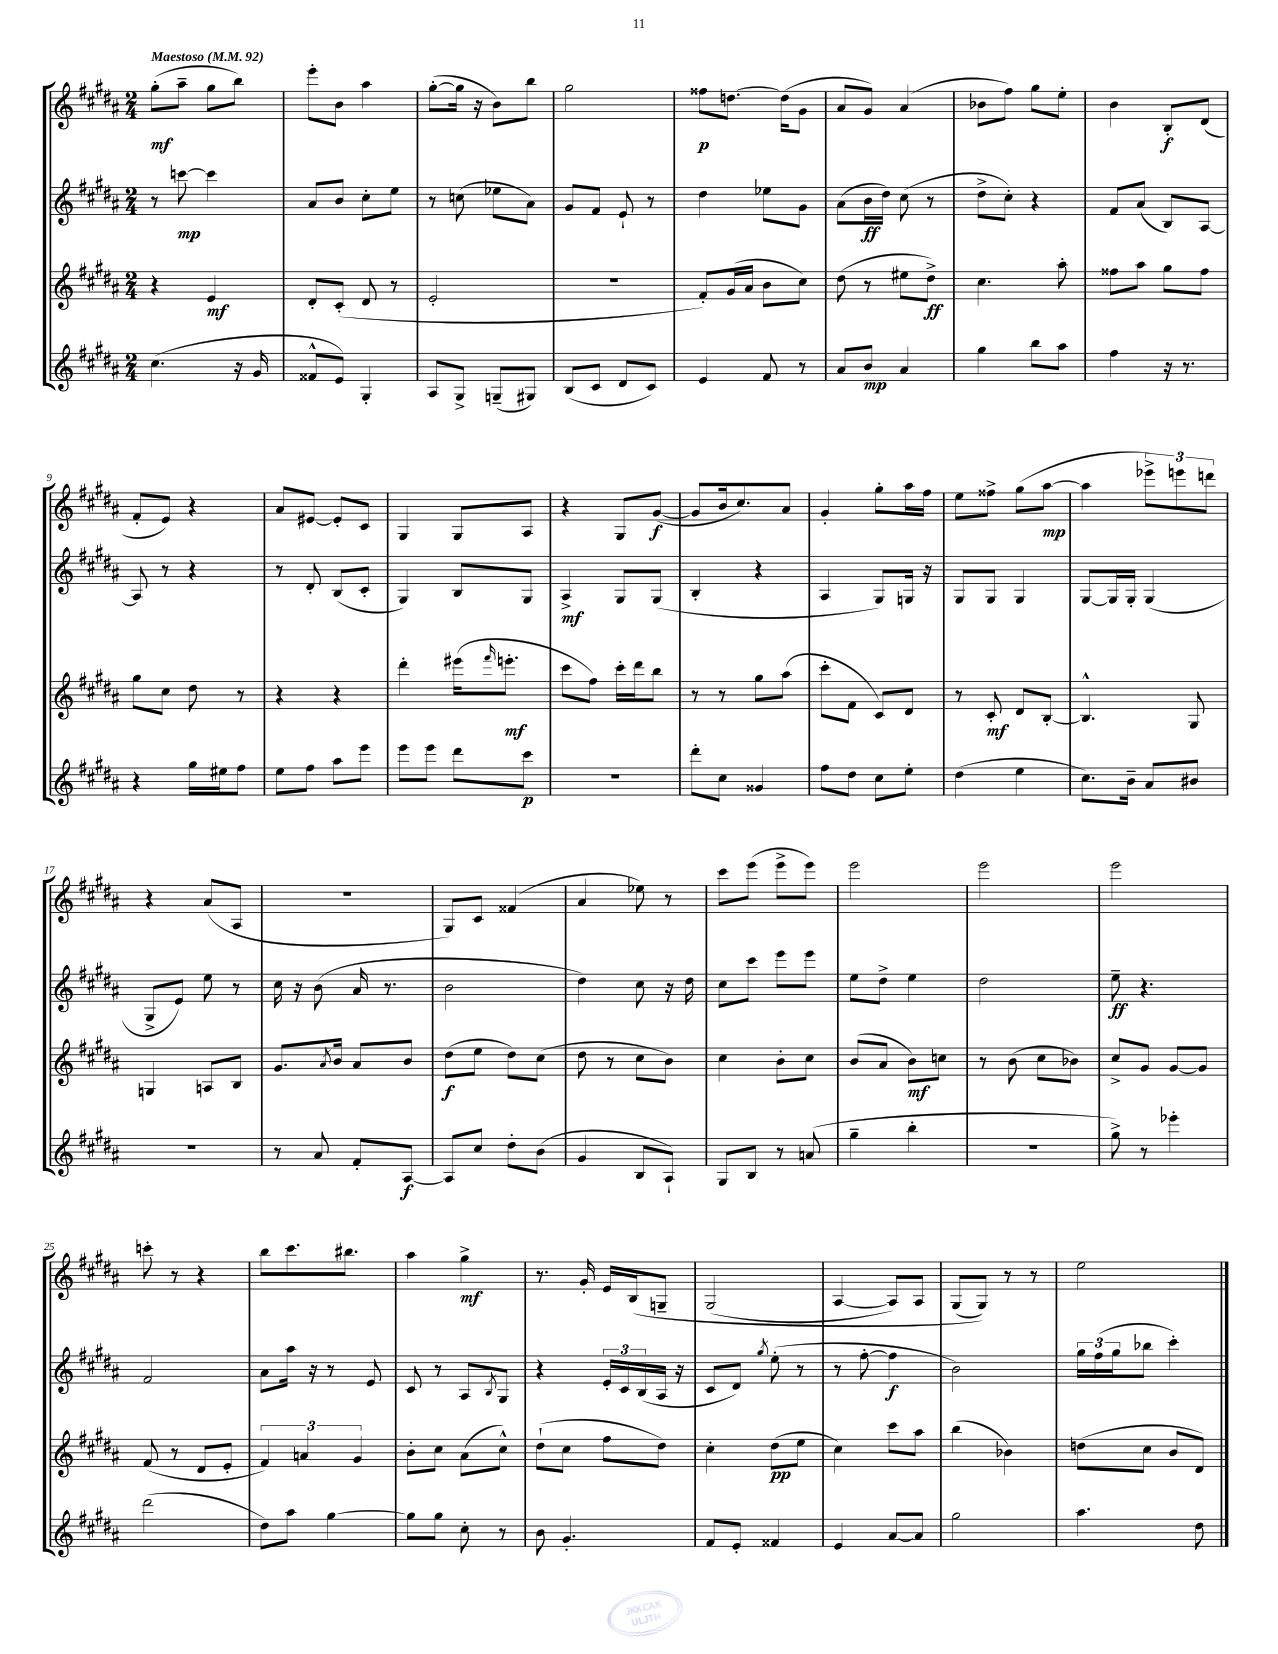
<<
\new StaffGroup <<
\new Staff = "s0" {
    \clef treble \key b \major \numericTimeSignature \time 2/4 \tempo "Maestoso" 4 = 92
    gis''8-.\mf( ais''8-- gis''8 b''8) |
    e'''8-. b'8 ais''4 |
    gis''8~-.( gis''16 r16 b'8) b''8 |
    gis''2 |
    fisis''8\p d''8.~ d''16( gis'8 |
    ais'8 gis'8) ais'4( |
    bes'8 fis''8) gis''8 e''8-. |
    b'4 b8-.\f dis'8( |
    fis'8-. e'8) r4 |
    ais'8 eis'8~ eis'8-. cis'8 |
    gis4 gis8 ais8 |
    r4 gis8 gis'8~\f( |
    gis'8 b'16 cis''8.) ais'8 |
    gis'4-. gis''8-. ais''16 fis''16 |
    e''8 fisis''8-> gis''8( ais''8~\mp |
    ais''4 \tuplet 3/2 { ees'''8->) e'''8 d'''8 } |
    r4 ais'8( ais8 |
    R2 |
    gis8) cis'8 fisis'4( |
    ais'4 ees''8) r8 |
    cis'''8 e'''8( e'''8-> e'''8) |
    e'''2 |
    e'''2 |
    e'''2 |
    c'''8-. r8 r4 |
    b''8 cis'''8. bis''8. |
    ais''4 gis''4->\mf |
    r8. gis'16-. e'16 b16\( g8-- |
    gis2( |
    ais4~ ais8) ais8 |
    gis8( gis8)\) r8 r8 |
    e''2 \bar "|." |
}
\new Staff = "s1" {
    \clef treble \key b \major \numericTimeSignature \time 2/4
    r8 c'''8~\mp c'''4 |
    ais'8 b'8 cis''8-. e''8 |
    r8 c''8( ees''8 ais'8) |
    gis'8 fis'8 e'8-! r8 |
    dis''4 ees''8 gis'8 |
    ais'8( b'16\ff dis''16) cis''8( r8 |
    dis''8-> cis''8-.) r4 |
    fis'8 ais'8( b8) ais8~ |
    ais8 r8 r4 |
    r8 dis'8-. b8( cis'8-. |
    gis4) b8 gis8 |
    ais4->\mf gis8 gis8( |
    b4-. r4 |
    ais4 gis8) g16 r16 |
    gis8 gis8 gis4 |
    gis8~ gis16 gis16-. gis4( |
    gis8-> e'8) e''8 r8 |
    cis''16 r16 b'8( ais'16 r8. |
    b'2 |
    dis''4) cis''8 r16 dis''16 |
    cis''8 cis'''8 e'''8 e'''8 |
    e''8 dis''8-> e''4 |
    dis''2 |
    e''8--\ff r4. |
    fis'2 |
    ais'8 ais''16 r16 r8 e'8 |
    cis'8 r8 ais8 \acciaccatura { b8 } gis8 |
    r4 \tuplet 3/2 { e'16-. cis'16 b16( } ais16 r16 |
    cis'8 dis'8) \acciaccatura { gis''8 } e''8-.( r8 |
    r8 fis''8~-. fis''4\f |
    b'2) |
    \tuplet 3/2 { gis''16 fis''16( gis''16 } bes''8 cis'''4-.) \bar "|." |
}
\new Staff = "s2" {
    \clef treble \key b \major \numericTimeSignature \time 2/4
    r4 e'4\mf |
    dis'8-. cis'8-.( dis'8 r8 |
    e'2-. |
    R2 |
    fis'8-.) gis'16( ais'16 b'8 cis''8) |
    dis''8( r8 eis''8 dis''8->\ff) |
    cis''4. ais''8-. |
    fisis''8 ais''8 gis''8 fisis''8 |
    gis''8 cis''8 dis''8 r8 |
    r4 r4 |
    dis'''4-. eis'''16( \grace { fis'''16 } e'''8.-.\mf |
    cis'''8 fis''8) cis'''16-. dis'''16 b''8 |
    r8 r8 gis''8 ais''8( |
    cis'''8-. fis'8 cis'8) dis'8 |
    r8 cis'8-.\mf dis'8 b8~-. |
    b4.-^ gis8 |
    g4 a8 b8 |
    gis'8. \acciaccatura { ais'8 } b'16 ais'8 b'8 |
    dis''8\f( e''8 dis''8) cis''8( |
    dis''8 r8 cis''8 b'8) |
    cis''4 b'8-. cis''8 |
    b'8( ais'8 b'8\mf) c''8 |
    r8 b'8( cis''8 bes'8) |
    cis''8-> gis'8 gis'8~ gis'8 |
    fis'8( r8 dis'8 e'8-. |
    \tuplet 3/2 { fis'4) a'4 gis'4 } |
    b'8-. cis''8 ais'8( cis''8-^) |
    dis''8-!( cis''8 fis''8 dis''8) |
    cis''4-. dis''8\pp( e''8 |
    cis''4) cis'''8 ais''8 |
    b''4( bes'4) |
    d''8( cis''8 b'8 dis'8) \bar "|." |
}
\new Staff = "s3" {
    \clef treble \key b \major \numericTimeSignature \time 2/4
    cis''4.( r16 gis'16 |
    fisis'8-^ e'8) gis4-. |
    ais8 gis8-> g8--( gis8) |
    b8( cis'8 dis'8 cis'8) |
    e'4 fis'8 r8 |
    ais'8 b'8\mp ais'4 |
    gis''4 b''8 ais''8 |
    fis''4 r16 r8. |
    r4 gis''16 eis''16 fis''8 |
    e''8 fis''8 ais''8 e'''8 |
    e'''8 e'''8 dis'''8 cis'''8\p |
    R2 |
    dis'''8-. cis''8 gisis'4 |
    fis''8 dis''8 cis''8 e''8-. |
    dis''4( e''4 |
    cis''8.) b'16-- ais'8 bis'8 |
    r2 |
    r8 ais'8 fis'8-. ais8~\f |
    ais8 cis''8 dis''8-. b'8( |
    gis'4 b8 ais8-!) |
    gis8 b8 r8 a'8( |
    gis''4-- b''4-. |
    R2 |
    gis''8->) r8 ees'''4-. |
    dis'''2( |
    dis''8) ais''8 gis''4~ |
    gis''8 gis''8 cis''8-. r8 |
    b'8 gis'4.-. |
    fis'8 e'8-. fisis'4 |
    e'4 ais'8~ ais'8 |
    gis''2 |
    ais''4. dis''8 \bar "|." |
}
>>
>>
